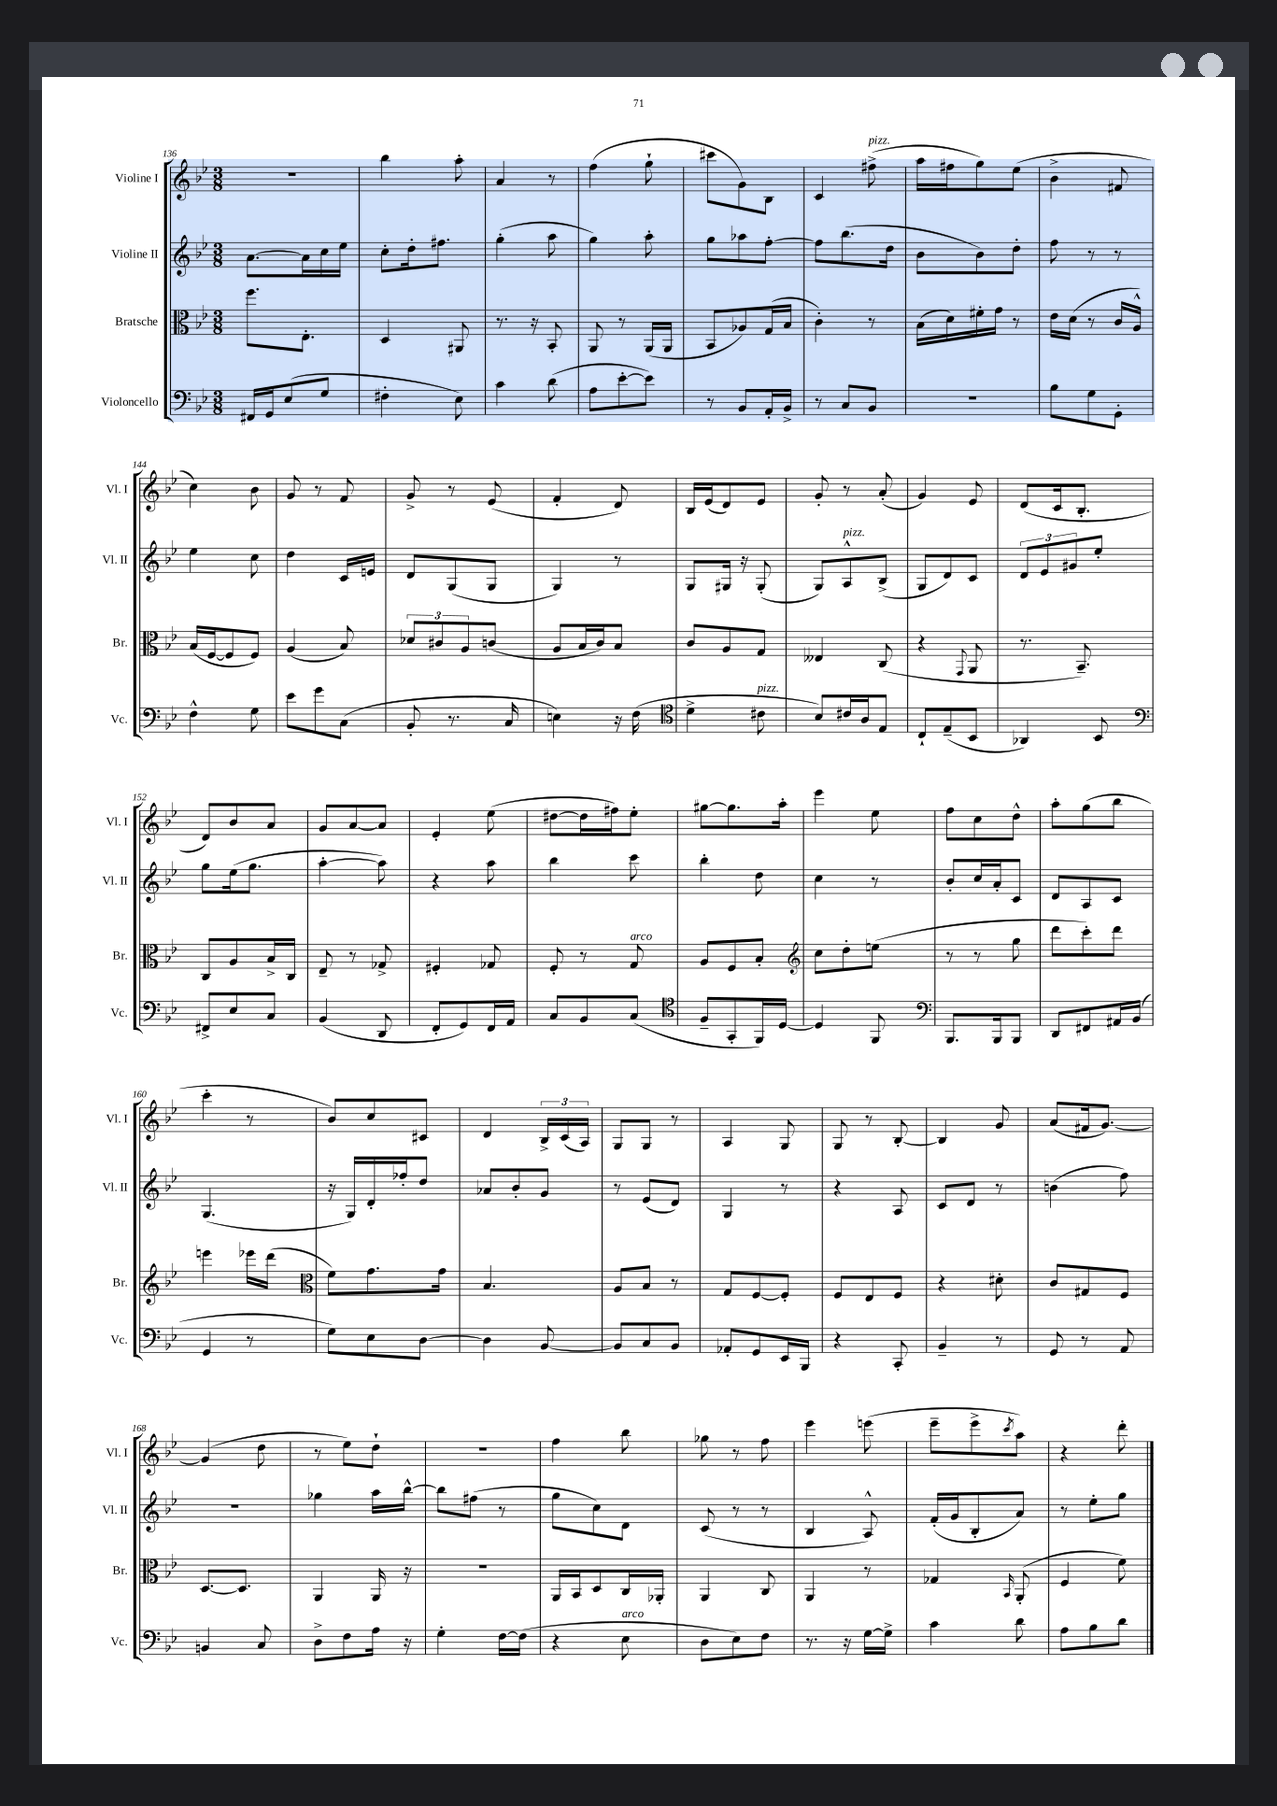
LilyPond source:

<<
\new StaffGroup <<
\new Staff = "s0" \with { instrumentName = "Violine I" shortInstrumentName = "Vl. I" } {
    \clef treble \key bes \major \numericTimeSignature \time 3/8
    R4. |
    bes''4 a''8-. |
    a'4 r8 |
    f''4( g''8-! |
    cis'''8 g'8) bes8 |
    c'4 fis''8->^\markup { \italic "pizz." }( |
    a''16 fis''16 g''8) ees''8( |
    bes'4-> fis'8 |
    c''4) bes'8 |
    g'8 r8 f'8 |
    g'8-> r8 ees'8( |
    f'4-. d'8) |
    bes16 ees'16( d'8) ees'8 |
    g'8-. r8 a'8-.( |
    g'4) ees'8 |
    d'8( c'16 bes8.-. |
    d'8) bes'8 a'8 |
    g'8 a'8~ a'8 |
    ees'4-. ees''8( |
    dis''8~ dis''16 fis''16) ees''8-. |
    gis''8~ gis''8. a''16-. |
    ees'''4 ees''8 |
    f''8 c''8 d''8-^ |
    a''8-. g''8( bes''8 |
    c'''4-. r8 |
    bes'8) c''8 cis'8 |
    d'4 \tuplet 3/2 { bes16-> c'16( a16) } |
    g8 g8 r8 |
    a4 g8 |
    g8 r8 bes8~-. |
    bes4 g'8 |
    a'8( fis'16 g'8.~) |
    g'4( d''8 |
    r8 ees''8) d''8-! |
    R4. |
    f''4 bes''8 |
    ges''8 r8 f''8 |
    ees'''4 e'''8( |
    ees'''8-- ees'''8-> \acciaccatura { c'''8 } a''8) |
    r4 d'''8-. \bar "|." |
}
\new Staff = "s1" \with { instrumentName = "Violine II" shortInstrumentName = "Vl. II" } {
    \clef treble \key bes \major \numericTimeSignature \time 3/8
    a'8.~ a'16 c''16 ees''16 |
    c''8-. d''16-. fis''8. |
    g''4-.( a''8 |
    g''4) a''8-. |
    g''8 aes''8 f''8~-. |
    f''8 bes''8.( d''16 |
    bes'8 bes'8) d''8-. |
    f''8 r8 r8 |
    ees''4 c''8 |
    d''4 c'16 e'16 |
    d'8 g8( g8 |
    g4) r8 |
    g8 gis16 r16 gis8-.( |
    g8) a8-^^\markup { \italic "pizz." } bes8->( |
    g8 d'8) c'8 |
    \tuplet 3/2 { d'8 ees'8 gis'8 } ees''8-. |
    g''8 ees''16( g''8. |
    a''4~-. a''8) |
    r4 a''8 |
    bes''4 c'''8 |
    bes''4-. d''8 |
    c''4 r8 |
    bes'8-. c''16 a'16-. c'8 |
    d'8 a8 c'8 |
    g4.( |
    r16 g16) d'16-. fes''16-. d''8 |
    aes'8 bes'8-. g'8 |
    r8 ees'8( d'8) |
    g4 r8 |
    r4 a8 |
    c'8 d'8 r8 |
    b'4( f''8) |
    R4. |
    ges''4 a''16 bes''16~-^ |
    bes''8 fis''8( r8 |
    g''8 c''8) d'8 |
    c'8( r8 r8 |
    bes4 a8-^) |
    f'16-.( g'16 bes8-. a'8) |
    r8 ees''8-. g''8 \bar "|." |
}
\new Staff = "s2" \with { instrumentName = "Bratsche" shortInstrumentName = "Br." } {
    \clef alto \key bes \major \numericTimeSignature \time 3/8
    f''8. ees8.-. |
    d4 ais,8 |
    r8. r16 bes,8-. |
    a,8 r8 a,16( a,16 |
    bes,8 aes8) g16( bes16 |
    c'4-.) r8 |
    bes16( d'16) fis'16-. g'16 r8 |
    ees'16 d'16( r8 c'16 a16-^) |
    bes16( f16~ f8 f8) |
    a4( bes8) |
    \tuplet 3/2 { des'8 cis'8 a8 } c'8( |
    a8 bes16 c'16) bes8 |
    c'8 a8 g8 |
    eeses4 c8( |
    r4 \appoggiatura { g,8 } a,8 |
    r8. bes,8.--) |
    c8 a8 bes16-> c16 |
    ees8-- r8 ges8-> |
    fis4-. ges8 |
    f8-. r8 g8^\markup { \italic "arco" } |
    a8 f8 bes8-. |
    \clef treble c''8 d''8-. e''8( |
    r8 r8 g''8 |
    d'''8 c'''8-.) d'''8 |
    e'''4 ees'''16 d'''16( |
    \clef alto f'8) g'8. g'16 |
    bes4. |
    a8 bes8 r8 |
    g8 f8~ f8-. |
    f8 ees8 f8 |
    r4 dis'8-. |
    c'8 gis8 f8 |
    d8.~ d8. |
    a,4 a,16 r16 |
    R4. |
    a,16 bes,16 d8 c16 aes,16-. |
    a,4 c8 |
    a,4 r8 |
    ges4 \grace { bes,16 } a,8-.( |
    f4 f'8) \bar "|." |
}
\new Staff = "s3" \with { instrumentName = "Violoncello" shortInstrumentName = "Vc." } {
    \clef bass \key bes \major \numericTimeSignature \time 3/8
    fis,16 g,16 ees8( g8 |
    fis4-. ees8) |
    c'4 d'8( |
    a8 ees'8~-. ees'8) |
    r8 bes,8 a,16-. bes,16-> |
    r8 c8 bes,8 |
    R4. |
    bes8 g8 g,8-. |
    f4-^ g8 |
    ees'8 g'8 c8( |
    bes,8-. r8. c16 |
    e4) r16 f16( |
    \clef tenor d'4-> cis'8^\markup { \italic "pizz." } |
    bes8) cis'16 a16 ees8 |
    c8-! ees8--( bes,8 |
    aes,4) bes,8 |
    \clef bass fis,8-> ees8 c8 |
    bes,4( d,8 |
    f,8-. g,8) f,16 a,16 |
    c8 bes,8 c8( |
    \clef tenor f8-- g,8-. f,16) d16~ |
    d4 f,8 |
    \clef bass bes,,8. bes,,16 bes,,8 |
    d,8 fis,8 ais,16 bes,16( |
    g,4 r8 |
    g8) ees8 d8~ |
    d4 bes,8~ |
    bes,8 c8 bes,8 |
    aes,8-. g,8 ees,16 bes,,16 |
    r4 c,8-. |
    bes,4-- r8 |
    g,8 r8 a,8 |
    b,4 c8 |
    d8-> f8 a16 r16 |
    g4-. f16~ f16( |
    r4 ees8^\markup { \italic "arco" } |
    d8 ees8) f8 |
    r8. r16 g16~ g16-> |
    c'4 d'8 |
    a8 bes8 d'8 \bar "|." |
}
>>
>>
